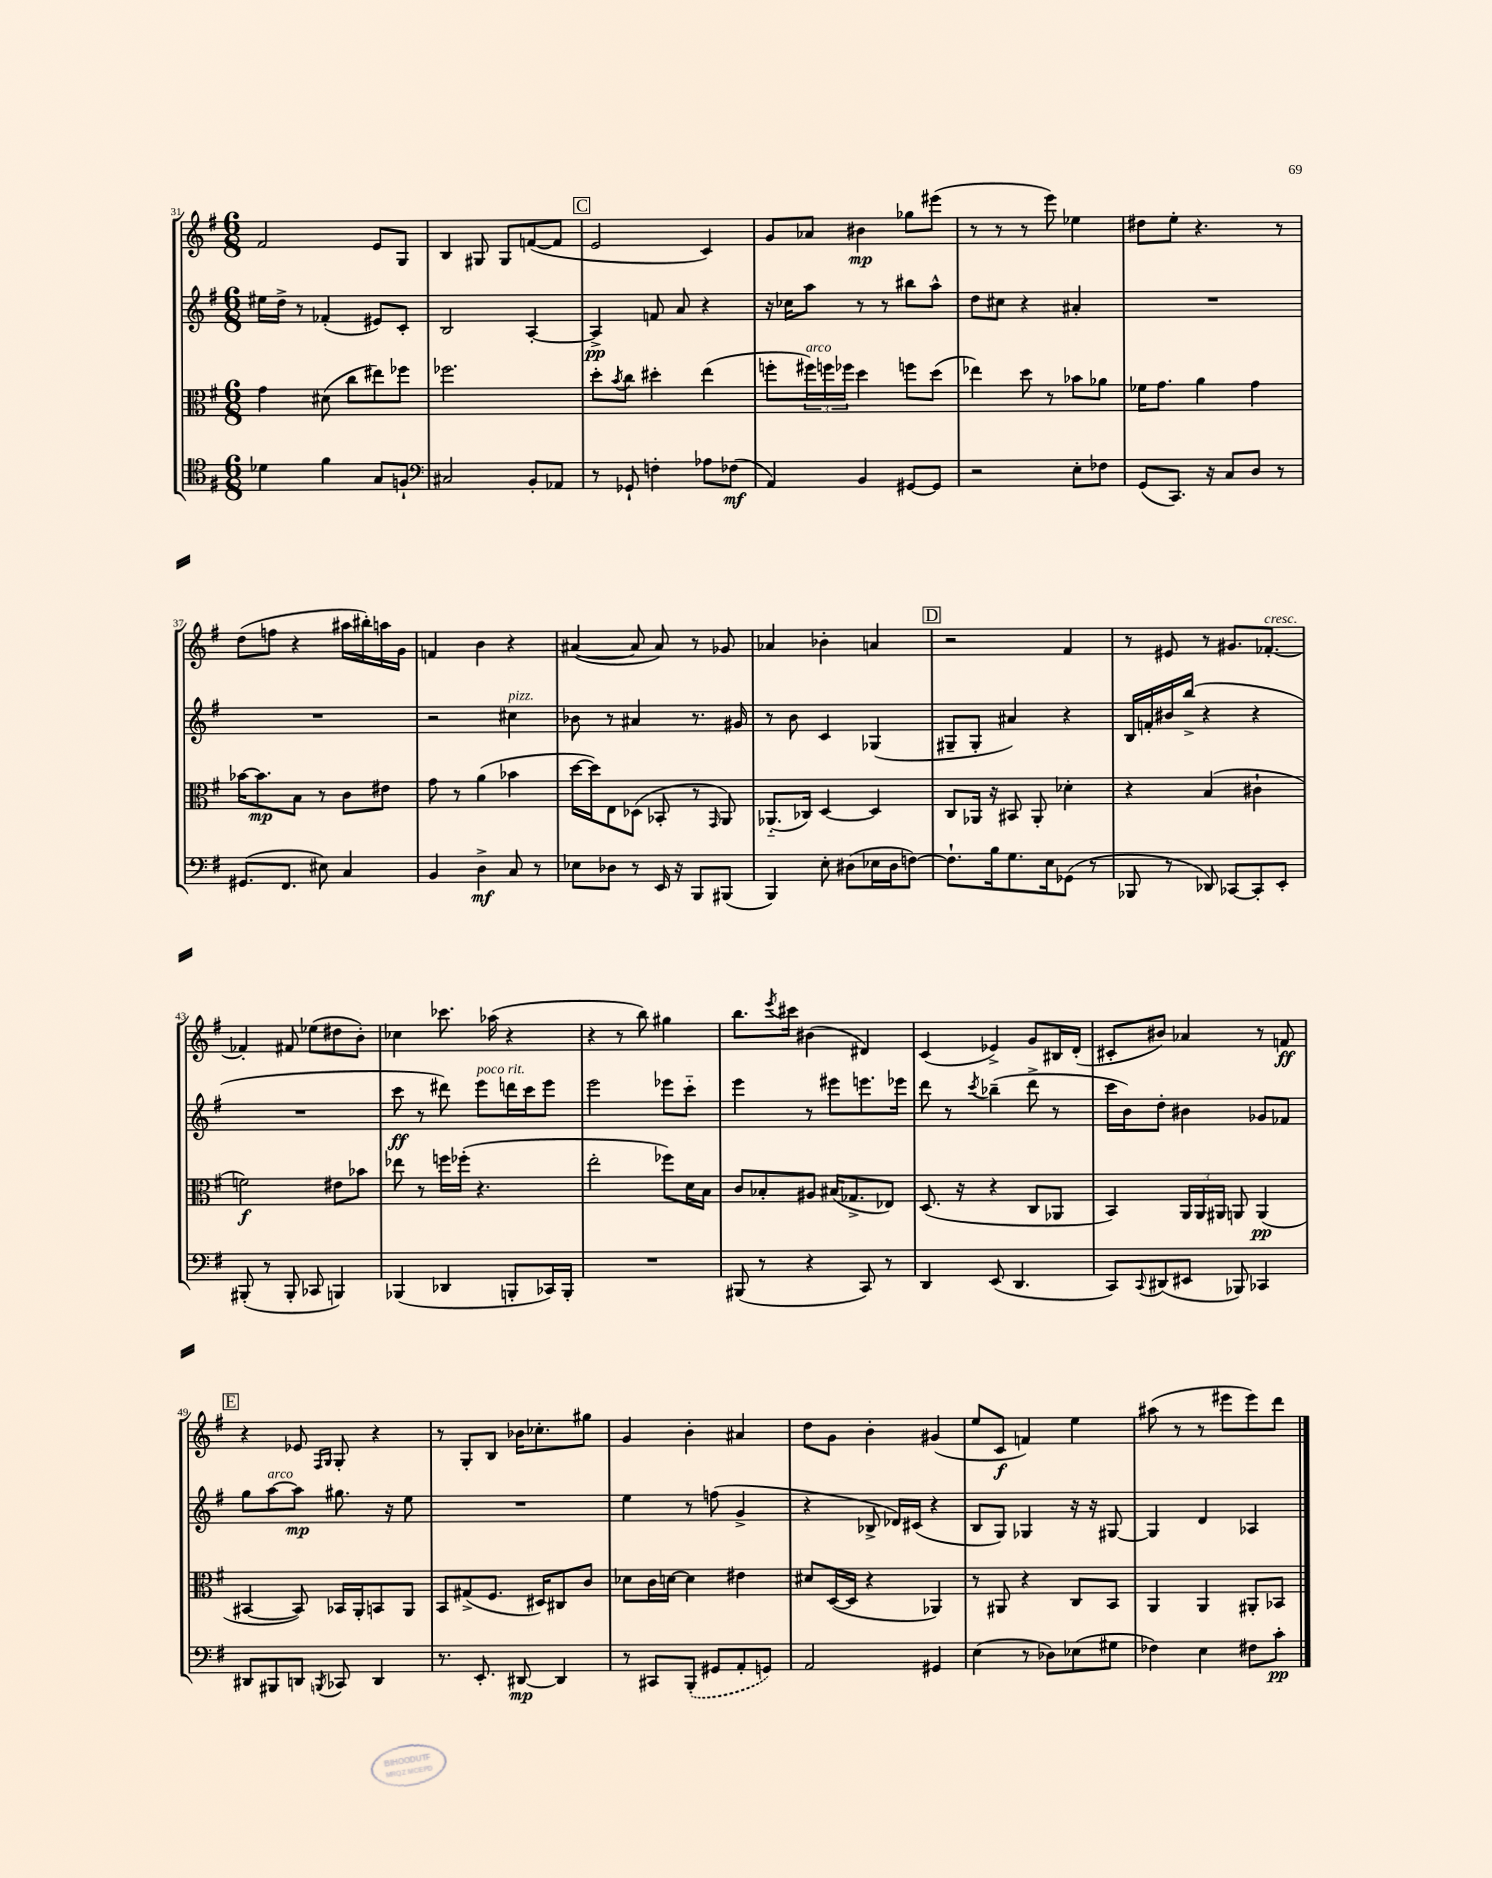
<<
\new StaffGroup <<
\new Staff = "s0" {
    \clef treble \key g \major \numericTimeSignature \time 6/8
    fis'2 e'8 g8 |
    b4 gis8 gis8 f'8~( f'8 |
    \mark \markup { \box "C" } e'2 c'4) |
    g'8 aes'8 bis'4\mp ges''8 eis'''8( |
    r8 r8 r8 e'''8) ees''4 |
    dis''8 e''8-. r4. r8 |
    d''8( f''8 r4 ais''16 bis''16-.) a''16 g'16 |
    f'4 b'4 r4 |
    ais'4~( ais'8 ais'8) r8 ges'8 |
    aes'4 bes'4-. a'4 |
    \mark \markup { \box "D" } r2 fis'4 |
    r8 eis'8 r8 gis'8. fes'8.~-.^\markup { \italic "cresc." } |
    fes'4-. fis'8 ees''8( dis''8 b'8-.) |
    ces''4 ces'''8. aes''16( r4 |
    r4 r8 b''8) gis''4 |
    b''8. \acciaccatura { e'''8 } cis'''16 bis'4( dis'4) |
    c'4( ees'4->) g'8 bis16 d'16-.( |
    cis'8-. bis'8) aes'4 r8 f'8\ff |
    \mark \markup { \box "E" } r4 ees'8 \grace { fis16 g16 } g8-. r4 |
    r8 g8-. b8 bes'16 ces''8.-. gis''8 |
    g'4 b'4-. ais'4 |
    d''8 g'8 b'4-. gis'4( |
    e''8 c'8\f f'4) e''4 |
    ais''8( r8 r8 eis'''8 eis'''8) d'''8 \bar "|." |
}
\new Staff = "s1" {
    \clef treble \key g \major \numericTimeSignature \time 6/8
    eis''16 d''16-> r8 fes'4-.( eis'8) c'8-. |
    b2 a4~-. |
    \mark \markup { \box "C" } a4->\pp f'8 a'8 r4 |
    r16 ces''16 a''8 r8 r8 bis''8 a''8-^ |
    d''8 cis''8 r4 ais'4-. |
    R2. |
    R2. |
    r2 cis''4^\markup { \italic "pizz." } |
    bes'8 r8 ais'4 r8. gis'16 |
    r8 b'8 c'4 ges4( |
    \mark \markup { \box "D" } gis8-- gis8-. ais'4) r4 |
    b16 f'16-. bis'16 b''16->( r4 r4 |
    R2. |
    c'''8\ff r8 dis'''8) e'''8^\markup { \italic "poco rit." } d'''16 c'''16 e'''8 |
    e'''2 ees'''8 c'''8-_ |
    e'''4 r8 eis'''8 e'''8. ees'''16 |
    d'''8 r8 \acciaccatura { c'''8 } bes''4--( d'''8-> r8 |
    c'''16 b'16) d''8-. bis'4 ges'8 fes'8 |
    \mark \markup { \box "E" } g''8 a''8~^\markup { \italic "arco" } a''8\mp gis''8. r16 e''8 |
    R2. |
    e''4 r8 f''8( g'4-> |
    r4 bes8-> des'16) cis'16( r4 |
    b8 g8) ges4 r16 r16 gis8~ |
    gis4 d'4 aes4 \bar "|." |
}
\new Staff = "s2" {
    \clef alto \key g \major \numericTimeSignature \time 6/8
    g'4 dis'8( c''8 eis''8) fes''8 |
    fes''2. |
    \mark \markup { \box "C" } d''8-. \acciaccatura { b'8 } c''8 dis''4-. e''4( |
    f''8-. \tuplet 3/2 { fis''16^\markup { \italic "arco" }) f''16 fes''16 } d''4 f''8 d''8( |
    ees''4) d''8 r8 bes'8 aes'8 |
    fes'16 g'8. a'4 g'4 |
    bes'16~ bes'8.\mp b8 r8 c'8 eis'8 |
    g'8 r8 a'4( bes'4 |
    d''16~ d''16) e8 des8( bes,8-. r8 \grace { g,16 } a,8) |
    aes,8.-_( ces16) d4~ d4 |
    \mark \markup { \box "D" } c8 aes,16 r16 bis,8 aes,8-. des'4-. |
    r4 b4( cis'4-! |
    f'2\f) eis'8 bes'8 |
    ees''8 r8 f''16 fes''16-.( r4. |
    e''2-. fes''8) d'16 b16 |
    c'8 bes8-. ais8 bis16( ges8.-> ees8) |
    d8.( r16 r4 c8 aes,8 |
    b,4) \tuplet 3/2 { a,16 a,16 ais,16 } a,8 a,4\pp( |
    \mark \markup { \box "E" } bis,4~ bis,8) bes,16 a,16-. b,8 a,8 |
    b,8 gis8->( fis8. dis16) cis8 c'8 |
    des'8 c'16 d'16~ d'4 eis'4 |
    dis'8 d16~( d16 r4 aes,4) |
    r8 ais,8 r4 c8 b,8 |
    a,4 a,4 ais,8-. bes,8 \bar "|." |
}
\new Staff = "s3" {
    \clef tenor \key g \major \numericTimeSignature \time 6/8
    des'4 fis'4 g8 f8-! |
    \clef bass cis2 b,8-. aes,8 |
    \mark \markup { \box "C" } r8 ges,8-! f4-. aes8 fes8\mf( |
    a,4) b,4 gis,8~ gis,8 |
    r2 e8-. fes8 |
    g,8( c,8.) r16 c8 d8 r8 |
    gis,8.( fis,8. eis8) c4 |
    b,4 d4->\mf c8 r8 |
    ees8 des8 r8 e,16 r16 b,,8 bis,,8( |
    b,,4) e8-. dis8( ees16 dis16 f8~) |
    \mark \markup { \box "D" } f8.-! b16 g8. e16 ges,8( r8 |
    bes,,8 r8 des,8) ces,8~ ces,8-. e,8-. |
    bis,,8-.( r8 bis,,8-. ces,8 b,,4) |
    bes,,4( des,4 b,,8-. ces,16) b,,16-. |
    R2. |
    bis,,8( r8 r4 c,8) r8 |
    d,4 e,8( d,4. |
    c,8) \appoggiatura { c,8 } dis,8( eis,8 bes,,8) ces,4 |
    \mark \markup { \box "E" } dis,8 bis,,8 d,8 \acciaccatura { b,,8 } ces,8 d,4 |
    r8. e,8.-. dis,8~\mp dis,4 |
    r8 cis,8 \once \slurDashed b,,8-.( gis,8 a,8-. g,8) |
    a,2 gis,4 |
    e4( r8 des8) ees8( gis8 |
    fes4) e4 fis8 c'8-.\pp \bar "|." |
}
>>
>>
\layout { \context { \Score currentBarNumber = #31 } }
